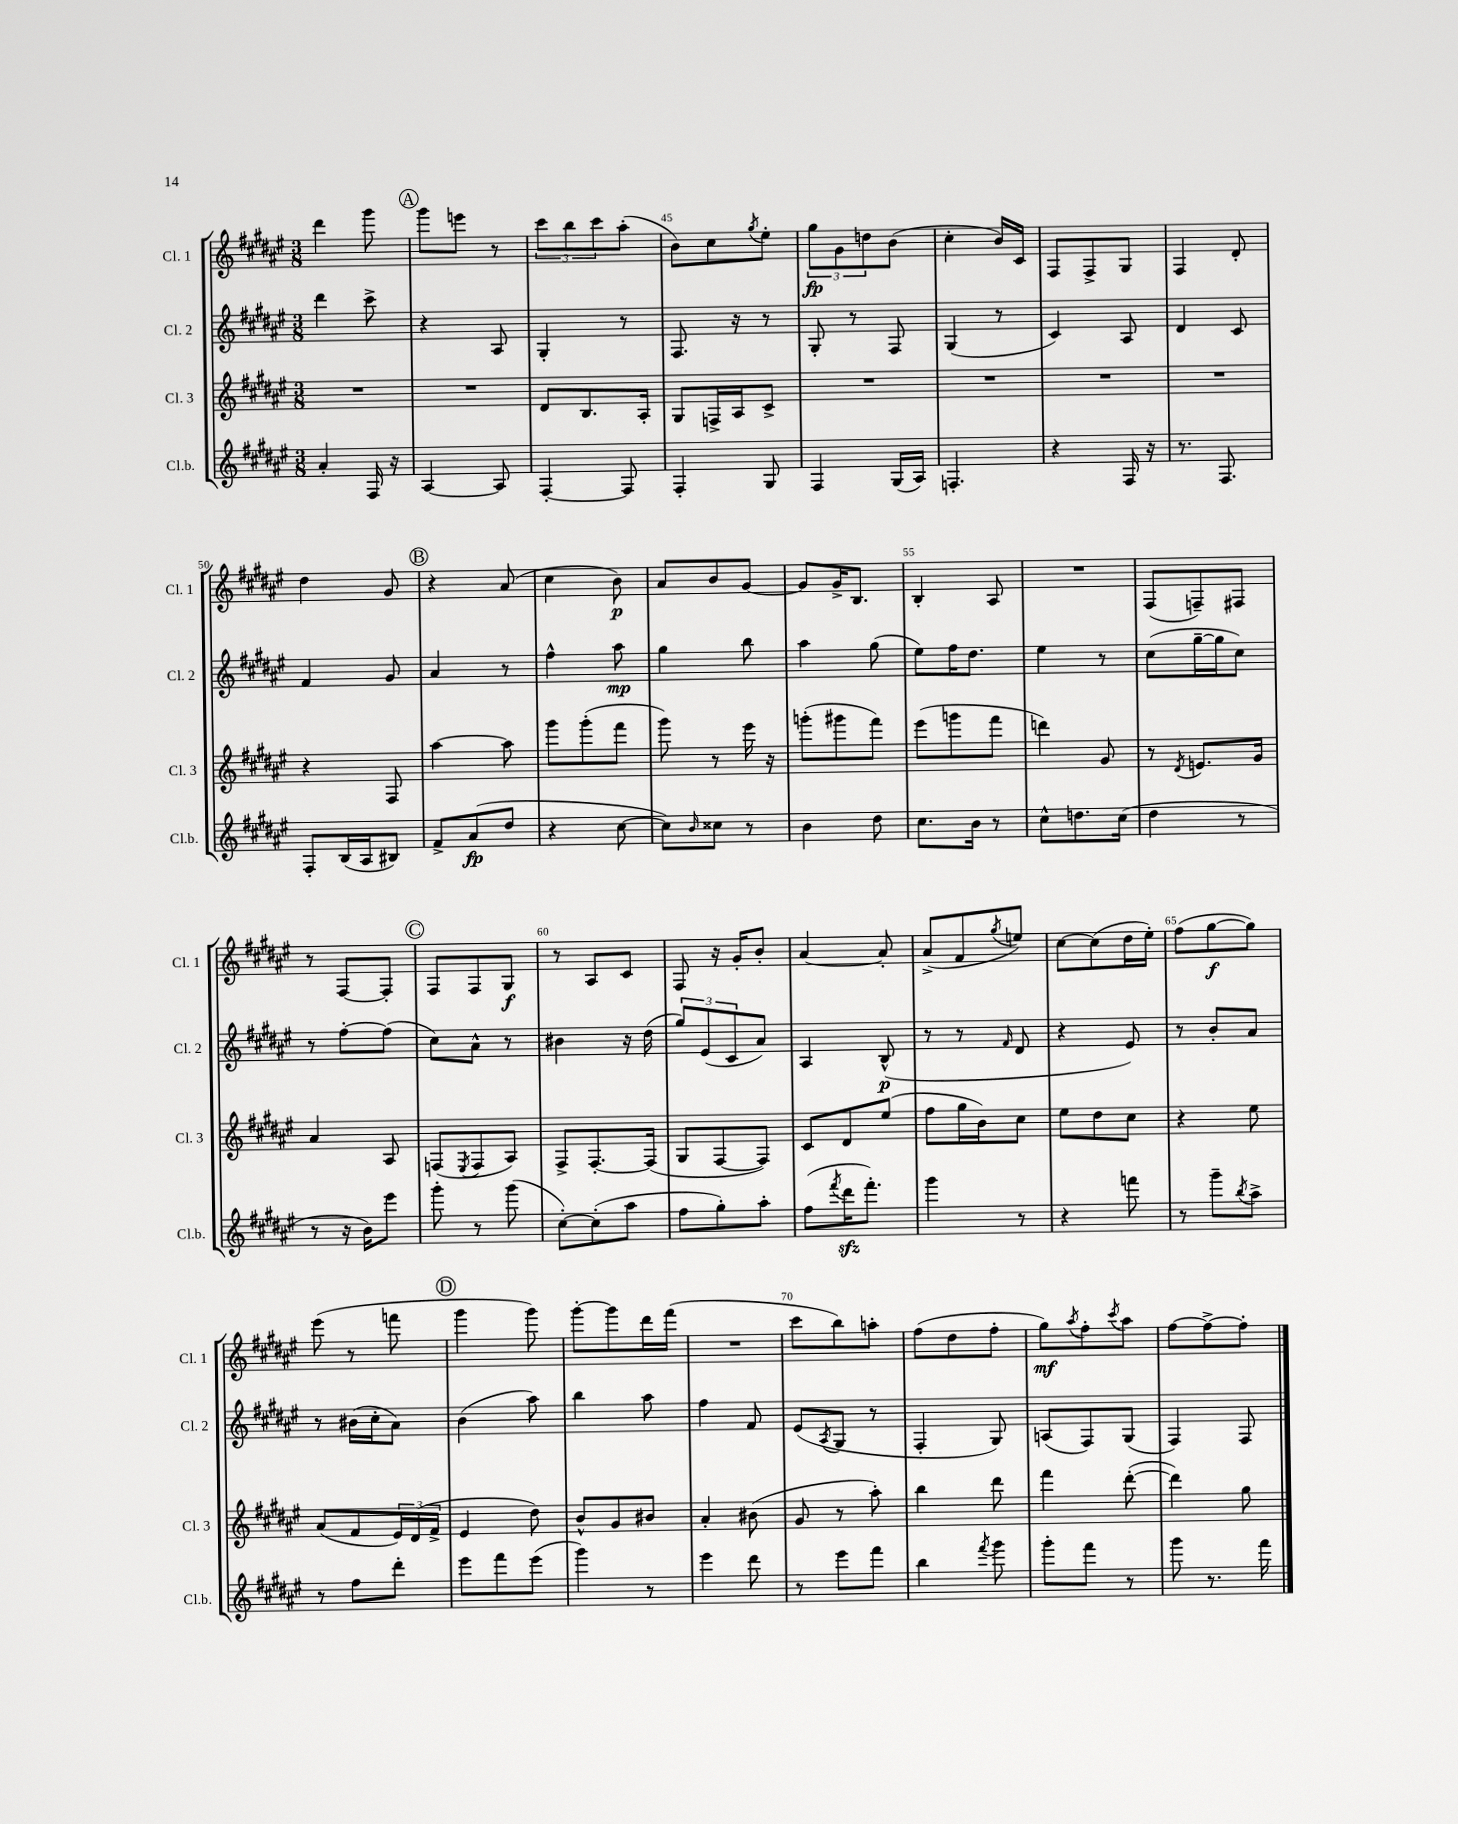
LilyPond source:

<<
\new StaffGroup <<
\new Staff = "s0" \with { instrumentName = "Cl. 1" shortInstrumentName = "Cl. 1" } {
    \clef treble \key fis \major \numericTimeSignature \time 3/8
    dis'''4 gis'''8 |
    \mark \markup { \circle "A" } gis'''8 e'''8 r8 |
    \tuplet 3/2 { cis'''8 b''8 cis'''8 } ais''8-.( |
    b'8) cis''8 \acciaccatura { gis''8 } eis''8-. |
    \tuplet 3/2 { gis''8\fp gis'8 d''8 } b'8( |
    cis''4-. b'16) cis'16 |
    fis8 fis8-> gis8 |
    fis4 dis'8-. |
    dis''4 gis'8 |
    \mark \markup { \circle "B" } r4 ais'8( |
    cis''4 b'8\p) |
    ais'8 b'8 gis'8~ |
    gis'8 gis'16-> b8. |
    b4-. ais8 |
    R4. |
    fis8( f8--) fis8 |
    r8 fis8~ fis8-. |
    \mark \markup { \circle "C" } fis8 fis8 gis8\f |
    r8 ais8 cis'8 |
    fis8 r16 gis'16-. b'8-. |
    ais'4~ ais'8-. |
    ais'8->( fis'8 \acciaccatura { gis''8 } e''8) |
    cis''8~ cis''8( dis''16 eis''16-.) |
    fis''8( gis''8~\f gis''8) |
    eis'''8( r8 f'''8 |
    \mark \markup { \circle "D" } gis'''4 gis'''8) |
    gis'''8~-. gis'''8 dis'''16 fis'''16( |
    R4. |
    cis'''8 b''8) a''8-. |
    fis''8( dis''8 fis''8-. |
    gis''8\mf) \acciaccatura { ais''8 } fis''8-. \acciaccatura { cis'''8 } ais''8 |
    fis''8~ fis''8~-> fis''8-. \bar "|." |
}
\new Staff = "s1" \with { instrumentName = "Cl. 2" shortInstrumentName = "Cl. 2" } {
    \clef treble \key fis \major \numericTimeSignature \time 3/8
    dis'''4 cis'''8-> |
    \mark \markup { \circle "A" } r4 ais8 |
    gis4-. r8 |
    fis8. r16 r8 |
    gis8-. r8 fis8 |
    gis4( r8 |
    cis'4) ais8 |
    dis'4 cis'8 |
    fis'4 gis'8 |
    \mark \markup { \circle "B" } ais'4 r8 |
    fis''4-^ ais''8\mp |
    gis''4 b''8 |
    ais''4 gis''8( |
    eis''8) fis''16 dis''8. |
    eis''4 r8 |
    cis''8( gis''16~-- gis''16 cis''8) |
    r8 fis''8~-. fis''8( |
    \mark \markup { \circle "C" } cis''8) ais'8-^ r8 |
    bis'4 r16 dis''16( |
    \tuplet 3/2 { gis''8) eis'8( cis'8 } ais'8) |
    ais4 b8-^\p( |
    r8 r8 \grace { fis'16 } dis'8 |
    r4 eis'8) |
    r8 b'8-. ais'8 |
    r8 bis'16( cis''16-. ais'8) |
    \mark \markup { \circle "D" } b'4( ais''8) |
    b''4 ais''8 |
    fis''4 fis'8 |
    eis'8( \acciaccatura { ais8 } gis8 r8 |
    fis4-. gis8) |
    a8( fis8) gis8( |
    fis4) fis8 \bar "|." |
}
\new Staff = "s2" \with { instrumentName = "Cl. 3" shortInstrumentName = "Cl. 3" } {
    \clef treble \key fis \major \numericTimeSignature \time 3/8
    R4. |
    \mark \markup { \circle "A" } R4. |
    dis'8 b8. ais16-. |
    gis8 f16-> ais16 cis'8-> |
    R4. |
    R4. |
    R4. |
    R4. |
    r4 fis8 |
    \mark \markup { \circle "B" } ais''4~ ais''8 |
    gis'''8 gis'''8-.( fis'''8 |
    gis'''8) r8 eis'''16 r16 |
    g'''8-.( gis'''8 fis'''8) |
    eis'''8( g'''8 fis'''8 |
    d'''4) gis'8 |
    r8 \acciaccatura { dis'8 } e'8. gis'16 |
    ais'4 ais8 |
    \mark \markup { \circle "C" } f8( \acciaccatura { eis8 } f8 ais8) |
    fis8-> fis8.~-. fis16( |
    gis8 fis8~ fis8) |
    cis'8 dis'8 eis''8( |
    fis''8 gis''16 b'16) cis''8 |
    eis''8 dis''8 cis''8 |
    r4 eis''8 |
    ais'8( fis'8 \tuplet 3/2 { eis'16) dis'16( fis'16-> } |
    \mark \markup { \circle "D" } eis'4 dis''8) |
    b'8-^ gis'8 bis'8 |
    ais'4-. bis'8( |
    gis'8 r8 ais''8-.) |
    b''4 dis'''8 |
    fis'''4 dis'''8~-.( |
    dis'''4) gis''8 \bar "|." |
}
\new Staff = "s3" \with { instrumentName = "Cl.b." shortInstrumentName = "Cl.b." } {
    \clef treble \key fis \major \numericTimeSignature \time 3/8
    ais'4-. fis16 r16 |
    \mark \markup { \circle "A" } ais4~ ais8 |
    fis4~-. fis8 |
    fis4-. gis8 |
    fis4 gis16( ais16) |
    f4.-. |
    r4 fis16 r16 |
    r8. fis8. |
    fis8-. b16( ais16 bis8) |
    \mark \markup { \circle "B" } fis'8-> ais'8\fp( dis''8 |
    r4 cis''8~ |
    cis''8) \grace { b'16 } cisis''8 r8 |
    b'4 dis''8 |
    cis''8. b'16 r8 |
    cis''8-^ d''8. cis''16( |
    dis''4 r8 |
    r8 r16 b'16) eis'''8 |
    \mark \markup { \circle "C" } gis'''8-. r8 gis'''8( |
    cis''8~-.) cis''8-.( ais''8 |
    fis''8 gis''8-.) ais''8-. |
    fis''8( \acciaccatura { fis'''8 } dis'''16\sfz fis'''8.-.) |
    gis'''4 r8 |
    r4 f'''8 |
    r8 gis'''8-- \acciaccatura { b''8 } ais''8-> |
    r8 fis''8 dis'''8-. |
    \mark \markup { \circle "D" } eis'''8 fis'''8 eis'''8( |
    gis'''4) r8 |
    eis'''4 dis'''8 |
    r8 eis'''8 fis'''8 |
    b''4 \acciaccatura { fis'''8 } gis'''8 |
    gis'''8-. fis'''8 r8 |
    gis'''8 r8. fis'''16 \bar "|." |
}
>>
>>
\layout { \context { \Score currentBarNumber = #42 \override BarNumber.break-visibility = ##(#f #t #t) barNumberVisibility = #(every-nth-bar-number-visible 5) } }
